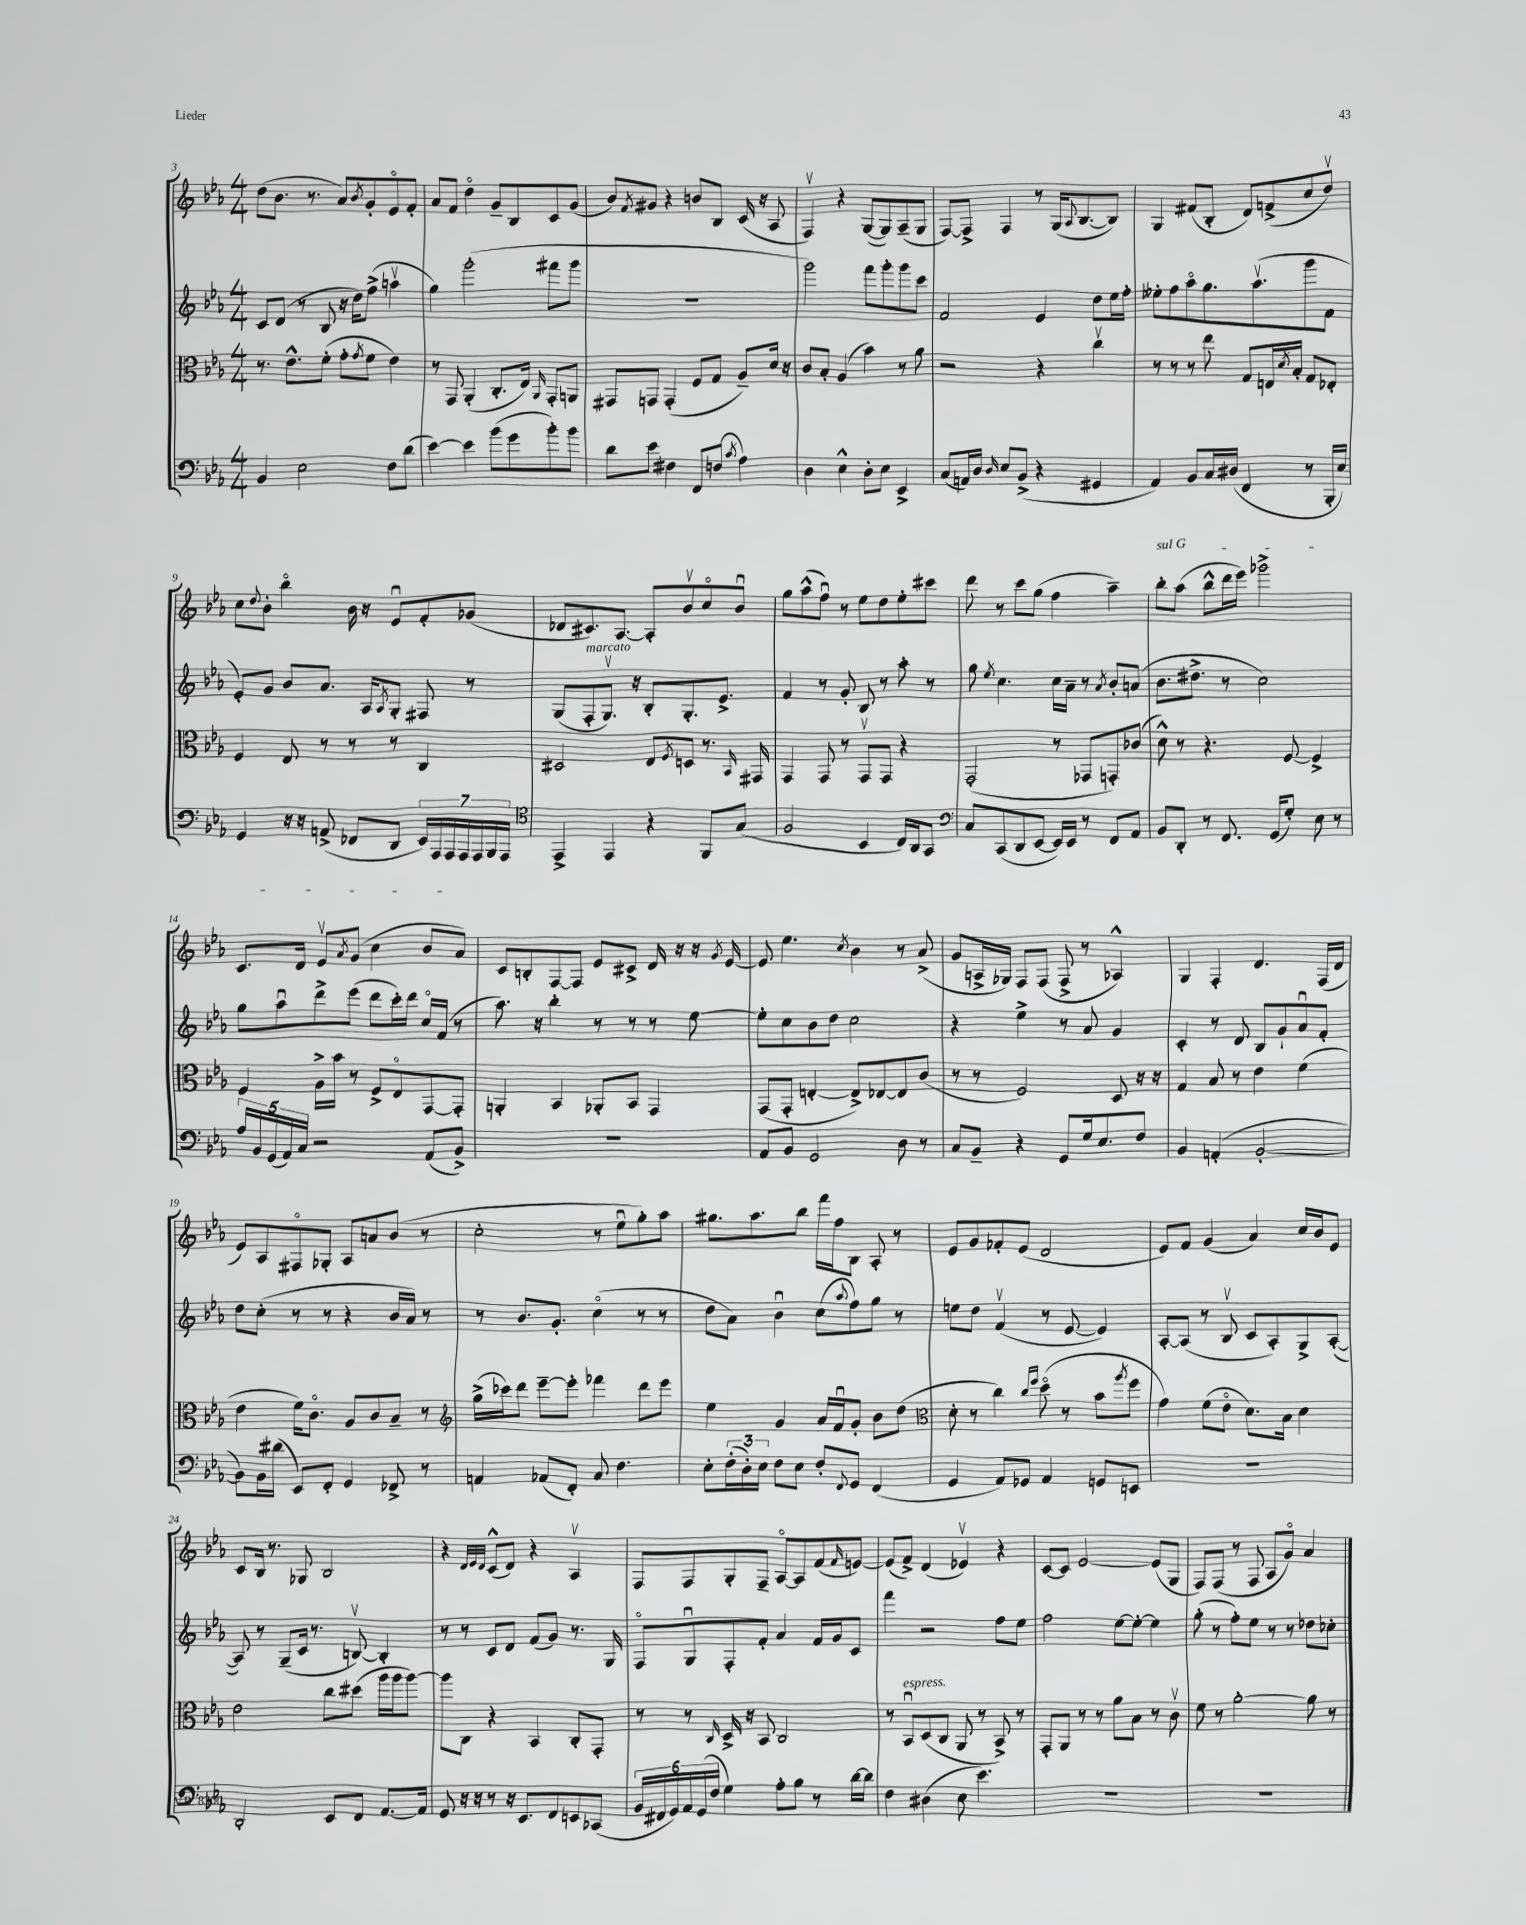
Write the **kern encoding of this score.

**kern	**kern	**kern	**kern
*staff4	*staff3	*staff2	*staff1
*clefF4	*clefC3	*clefG2	*clefG2
*k[b-e-a-]	*k[b-e-a-]	*k[b-e-a-]	*k[b-e-a-]
*M4/4	*M4/4	*M4/4	*M4/4
4BB-/	8.r	8c/L	(8dd\L
.	.	(8d/J	8.b-\J
.	8.e-^^\L	.	.
2E-\	.	8r	.
.	.	.	8.r
.	(8f'\J	8B-/	.
.	8g'\L	16r	8a-/L)
.	.	16dd\LK)	.
.	8qg/	.	8qb-/
.	8f\J	(8ff^\J	8g'/
8F\L	4e-\)	4aav\	8e-o/
(8d\J	.	.	8f'/J
=	=	=	=
[4e-\)	8r	4gg\)	8a-/L
.	8GG/	.	8f/J
4e-\]	(4AA-'/	(2ggg'\	4ddo\
(8b-\L	8.C'/L	.	8g~/L
8g\	.	.	8B-/
.	16E-/Jk)	.	.
.	16qqAA-/	.	.
8b-'\)	8GG'/L	8fff#\L	8c/
8b-\J	8AA/J	8ggg\J	(8g/J
=	=	=	=
8d\L	8GG#/L	1r	8b-/L)
.	.	.	8qf/
8e-\J	8GG/J	.	8g#/J
4F#\	(4GG'/	.	4r
8FF/L	8F/L	.	8b/L
(8F/J	8G/J	.	8B-/J
8qc/	.	.	.
4A-\)	8A-~/L)	.	(16c/
.	.	.	16r
.	16d/Jk	.	8A-/
.	16r	.	.
=	=	=	=
4D\	8c/L	2ggg\)	4Fv/)
.	8B-'/J	.	.
4E-^^\	(4A-/	.	4r
8D'\L	4b-\)	8fff\L	([8G/L
8E-\J	.	8ggg'\	8G/])
4EE-^/	8r	8ggg\	(8A-~/
.	8a-\	8ccc\J	8G/J
=	=	=	=
(8C/L	2r	2f/	[8F/L)
16AA/L)	.	.	8F^/]J
16D/JJ	.	.	.
16qqD/	.	.	.
8E-/L	.	.	4F/
(8BB-^/J	.	.	.
4r	4r	4e-/	8r
.	.	.	(16G/LK
.	.	.	8qqA-/
.	.	.	[8.B-/
4GG#/	4ccv\	8dd\L	.
.	.	16ee-\L	8B-/]J)
.	.	16ff'\JJ	.
=	=	=	=
4AA-/)	8r	8ee--'\L	4G/
.	8r	8ff\	.
8BB-/L	8r	8aa-o\	(8f#/L
16C/L	8ee-\	8.gg\	8B-'/J
(16D#/JJ	.	.	.
4FF/	8G/L	.	8d/L)
.	.	(8.aa-v\	.
.	16E/L	.	(8f^/
.	8qd/	.	.
.	16B-'/JJ	.	.
8r	8G/L	8ggg\	8cc/
16BBB-'/LL	8E-'/J	8f\J	8ddv/J)
16E-/JJ)	.	.	.
=	=	=	=
4GG/	4F/	8e-'/L)	8cc\L
.	.	.	8qqdd/
.	.	8g/J	8b-'\J
16r	8E-/	8b-/L	4bb-o\
16r	.	.	.
(8AA^/	8r	8.a-/J	.
8FF-/L	8r	.	16b-\
.	.	16A-/LK	16r
.	.	8qA-/	.
8DD/J	8r	8G'/J	8e-u/L
28EE-/LL)	4C/	8F#/	8f'/
28AAA-/	.	.	.
28AAA-/	.	.	.
28AAA-/	.	.	.
.	.	8r	(8g-/J
28AAA-/	.	.	.
28BBB-/	.	.	.
28AAA-/JJ	.	.	.
=	=	=	=
*clefC4	*	*	*
4EE-^/	2D#/	(8G/L	8d-/L
.	.	8F'/	8.c#/)
4EE-/	.	8.Gv/J)	.
.	.	.	[8.A-/J
.	.	16r	.
4r	8E-/L	8B-'/L	8A-'/]L
.	8qF/	.	.
.	8D/J	8.G'/	8b-v/
8FF/L	8.r	.	8cco/
.	.	8.e-^/J	.
(8G/J	.	.	8b-u/J
.	16qqBB-/	.	.
.	16GG#/	.	.
=	=	=	=
2F/	4GG/	4f/	8gg\L
.	.	.	(8aa-^^\
.	8GG/	8r	8ffu\J)
.	8r	8g'/	8r
4BB-/	8GGv/L	8B-/	8ee-\L
.	8GG/J	8r	8dd\
16C/LL)	4r	8aa-'\	8ee-'\
16AA-/J	.	.	.
8GG/J	.	8r	8ccc#\J
=	=	=	=
*clefF4	*	*	*
8C/L	(2GG'/	8gg\	8ddd\
.	.	8qee-/	.
(8CC/	.	4.cc\	8r
8DD/	.	.	8ccc\L
[8EE-/J	.	.	(8gg\J
16EE-/]LL)	8r	16cc\LL	4ff\
16EE-/JJ	.	16a-~\JJ	.
8r	8GG-/L	8r	.
.	.	8qa-/	.
8FF/L	8GG'/)	8b-'/L	4aa-~\)
8AA-/J	(8c-/J	(8a/J	.
=	=	=	=
8BB-/L	8d^^\)	8.b-\L	8bb-'\L
8DD'/J	8r	.	(8aa-\J
.	.	8.dd#^\J	.
8r	4.r	.	8bb-^^\L
8.FF/	.	8r	16ddd\L
.	.	.	16eee-\JJ)
.	.	2cc\)	2ggg-^\
(16GG/LK	.	.	.
8G'/J)	[8F/	.	.
8E-\	4F^/]	.	.
8r	.	.	.
=	=	=	=
20A-/LL	4F/	8gg\L	8.c/L
20BB-/	.	.	.
(20GG/	.	.	.
.	.	8aa-u\	.
20AA-/)	.	.	.
.	.	.	16d/Jk
20C/JJ	.	.	.
2r	16A-^\LL	8ddd^\	8e-v/L
.	16b-\JJ	.	.
.	.	.	8qa-/
.	8r	(8eee-\J	(8g/J
.	8F^/L	8ddd\L	4cc\
.	8E-o/	16ccc'\L)	.
.	.	16ddd\JJ	.
(8AA-/L	[8GG/	16cco/LL	8b-/L
.	.	(16f/JJ	.
8BB-^/J)	8GG'/]J	8r	8a-/J)
=	=	=	=
1r	4AA'/	8.aa-\)	8c/L
.	.	.	8B'/
.	.	16r	.
.	4BB-/	4bb-'\	[8F/
.	.	.	8F/]J
.	8AA-'/L	8r	8e-/L
.	8BB-/J	8r	8c#^/J
.	4GG/	8r	16d/
.	.	.	16r
.	.	[8ee-\	16r
.	.	.	8qg/
.	.	.	[16e-/
=	=	=	=
8AA-/L	(8GG/L	8ee-'\]L	8e-/]
8BB-/J	8GG'/J	8cc\	4.ee-\
2GG/	[4E'/	8b-\	.
.	.	8dd\J	.
.	.	.	8qcc/
.	8E^/]L)	2cc\	4b-\
.	[8E-/	.	.
8D\	8E-/]	.	8r
8r	(8c/J	.	(8a-^/
=	=	=	=
8C/L	8r	4r	8g/L
8BB-~/J	8r	.	16A^/L
.	.	.	16G-/JJ)
4r	2F/)	4ee-^\	8F/L
.	.	.	(8F/J
8GG/L	.	8r	8F^/
16G/k	.	8a-/	8r
8.E-/	.	.	.
.	8D/	4g/	4A-^^/)
8F/J	16r	.	.
.	16r	.	.
=	=	=	=
4BB-/	4G/	4c'/	4G/
(4AA'/	8B-/	8r	4F'/
.	8r	8d/	.
[2BB-'/	4e-\	8B-/L	4.d/
.	.	8g`/	.
.	(4f\	8a-u/	.
.	.	8f'/J	(16F/LL
.	.	.	16d/JJ
=	=	=	=
8BB-\]L)	4e-\	8dd\L	8e-/L)
16BB-\L	.	(8cc'\J	8A-/
(16d#\JJ	.	.	.
8EE-/L)	16f\LK)	8r	8F#o/
.	8.co\J	.	.
8FF'/J	.	8r	8G-'/J
4GG/	8A-/L	4r	8A-/L
.	8c/	.	8a/
8FF-^/	8B-~/J	16b-/LL	(8b-/J
.	.	16a-/JJ)	.
8r	8r	8r	8r
=	=	=	=
*	*clefG2	*	*
4AA/	(16gg^\LL	8r	2cc'\
.	16ccc-\J)	.	.
.	8ddd\J	8.b-/L	.
(8AA-/L	[8eee-~\L	.	.
.	.	8.g'/J	.
8FF'/J)	8eee-'\]J	.	.
8C/	4fff-\	(4cco\	8r
4.F\	.	.	8ee-u\L
.	8ddd\L	8r	8gg'\)
.	8eee-\J	8r	8aa-\J
=	=	=	=
8E-'\L	4ee-\	8dd\L	8.gg#\L
(24F'\L	.	8a-\J)	.
24D'\)	.	.	.
.	.	.	8.aa-\
24E-\JJ	.	.	.
8F\L	4g/	4b-u\	.
8E-\J	.	.	8bb-\J
8F'/L	16a-/LL	(8cc\L	16fff\LL
.	16fu/J	.	16ff\J
8qqFF/	.	8qqaa-/	.
8GG/J	8g'/J	8ff\)	8B-\J
(4FF/	8b-\L	8gg\J	8A-'/
.	(8dd\J	8r	8r
=	=	=	=
*	*clefC3	*	*
4GG/	8d'\	8ee\L	8e-/L
.	8r	8dd\J	8g/
8AA-/L)	4cc\)	(4fv/	8f-'/
8GG-/J	.	.	(8e-/J
.	16qqcc/LL	.	.
.	16qqff/JJ	.	.
4AA-/	(8ddo\	8r	2d/
.	8r	[8e-/	.
8GG/L	8b-\L	4e-/])	.
.	8qaa-/	.	.
8EE/J	8ff\J	.	.
=	=	=	=
1r	4g\)	[8A-'/L	8e-/L)
.	.	(8A-/]J	8f/J
.	(8f\L	8r	(4g/
.	8e-o\J	8B-v/	.
.	8.d\L)	8c/L	4a-/)
.	.	8A-'/)	.
.	16B-\Jk	.	.
.	4d\	8G^/	16cc/LL
.	.	.	16b-/J
.	.	([8A-'/J	8e-/J
=	=	=	=
2DD'/	2e-\	8A-/])	8c/L
.	.	8r	16B-/Jk
.	.	.	8.r
.	.	(8G~/L	.
.	.	16c/Jk	8G-/
.	.	8.r	.
8EE-/L	8cc\L	.	2B-/
8FF/J	(8dd#\J	[8Bv/)	.
[8.AA-/L	16aa-\LL	4B'/]	.
.	16aa-\J	.	.
.	[8aa-\J)	.	.
16AA-/]Jk	.	.	.
=	=	=	=
8GG/	8aa-\]L	8r	4r
16r	8C\J	8r	.
16r	.	.	.
.	.	.	32qqd/LLL
.	.	.	32qqe-/
.	.	.	32qqd/JJJ
8r	4r	8c/L	(8c^^/L
16r	.	8d/J	8d/J)
8.EE-/L	.	.	.
.	4BB-/	(8f/L	4r
8FF/	.	8g/J)	.
8EE/	8C'/L	8.r	4A-v/
(8CC-/J	8GG'/J	.	.
.	.	16G/	.
=	=	=	=
24BB-/LL	8r	8Fo/L	8F/L
24FF#/	.	.	.
24GG/)	.	.	.
24AA-/	8r	8Gu/	8F/
(24GG/	.	.	.
24F/JJ	.	.	.
.	16qqC/	.	.
4G\)	16D^/	8F'/	8G'/
.	16r	.	.
.	8BB-/	8f'/J	8F~/J
8A-'\L	2C/	4a-/	[8A-o/L
8B-\J	.	.	8A-/]
8r	.	16f/LL	(8f/
.	.	16g/J	.
.	.	.	16qqf/
[16d\LL	.	8c/J	[8e/J)
16d\]JJ	.	.	.
=	=	=	=
4F\	8r	4fff\	(8e/]L
.	8BB-u/L	.	8f^/J)
(4D#\	(8D/	2r	(4d/
.	8C/J	.	.
8E-\	8AA-/	.	4e-v/)
4.e-\)	8r	.	.
.	8BB-^/)	8ff\L	4r
.	8r	8ee-\J	.
=	=	=	=
1r	8GG'/L	2ff\	[8c/L
.	8AA-/J	.	8c/]J
.	8r	.	[2e-/
.	8r	.	.
.	8a-\L	[8ee-\L	.
.	8B-\J	8ee-'\_J	.
.	8r	4ee-\]	(8e-/]L
.	8cv\	.	8G/J
=	=	=	=
1r	8f\	(8gg'\	8F/L)
.	8r	8r	(8F/J
.	[2a-'\	8ff'\L)	8r
.	.	8ee-\J	8F/
.	.	8r	8A-/L
.	.	8r	8go/J)
.	8a-\]	8dd-\L	4a-/
.	8r	8cc-'\J	.
==	==	==	==
*-	*-	*-	*-
